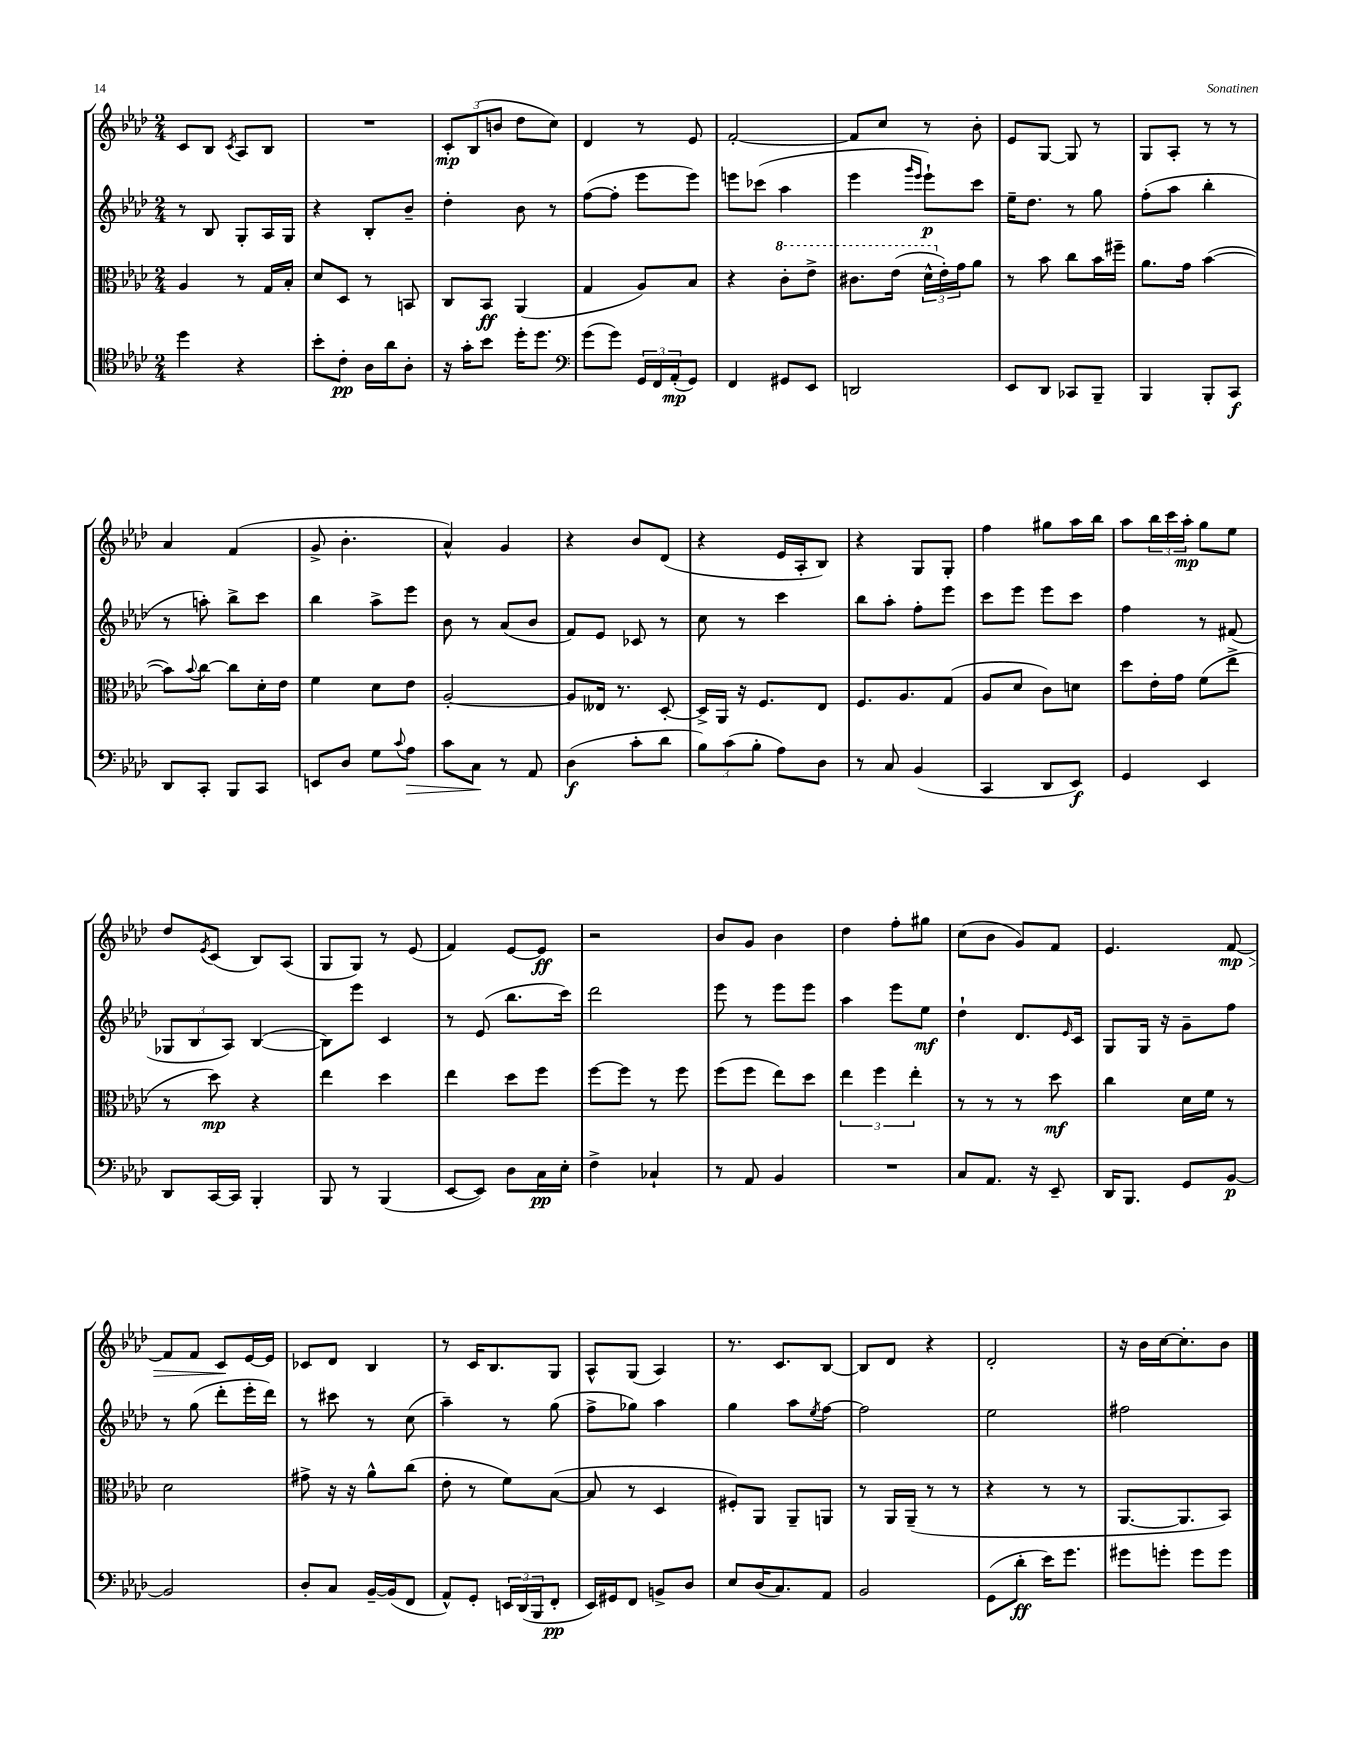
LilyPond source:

<<
\new StaffGroup <<
\new Staff = "s0" {
    \clef treble \key aes \major \numericTimeSignature \time 2/4
    c'8 bes8 \acciaccatura { c'8 } aes8 bes8 |
    R2 |
    \tuplet 3/2 { c'8-.\mp bes8( b'8 } des''8 c''8) |
    des'4 r8 ees'8 |
    f'2~-. |
    f'8 c''8 r8 bes'8-. |
    ees'8 g8~ g8 r8 |
    g8 aes8-. r8 r8 |
    aes'4 f'4( |
    g'8-> bes'4.-. |
    aes'4-^) g'4 |
    r4 bes'8 des'8( |
    r4 ees'16 aes16-. bes8) |
    r4 g8 g8-. |
    f''4 gis''8 aes''16 bes''16 |
    aes''8 \tuplet 3/2 { bes''16 c'''16 aes''16-.\mp } g''8 ees''8 |
    des''8 \acciaccatura { ees'8 } c'8( bes8) aes8( |
    g8 g8) r8 ees'8( |
    f'4) ees'8~ ees'8\ff |
    r2 |
    bes'8 g'8 bes'4 |
    des''4 f''8-. gis''8 |
    c''8( bes'8 g'8) f'8 |
    ees'4. f'8~\mp\> |
    f'8 f'8 c'8\! ees'16~ ees'16 |
    ces'8 des'8 bes4 |
    r8 c'16 bes8. g8 |
    aes8-^ g8( aes4) |
    r8. c'8. bes8~ |
    bes8 des'8 r4 |
    des'2-. |
    r16 bes'16 c''16~ c''8.-. bes'8 \bar "|." |
}
\new Staff = "s1" {
    \clef treble \key aes \major \numericTimeSignature \time 2/4
    r8 bes8 g8-. aes16 g16 |
    r4 bes8-. bes'8-- |
    des''4-. bes'8 r8 |
    f''8~( f''8-. ees'''8 ees'''8) |
    e'''8 ces'''8( aes''4 |
    ees'''4 \grace { g'''16 ees'''16 } ees'''8-!\p) c'''8 |
    ees''16-- des''8. r8 g''8 |
    f''8-.( aes''8 bes''4-. |
    r8 a''8-.) bes''8-> c'''8 |
    bes''4 aes''8-> ees'''8 |
    bes'8 r8 aes'8( bes'8 |
    f'8) ees'8 ces'8 r8 |
    c''8 r8 c'''4 |
    bes''8 aes''8-. f''8-. ees'''8 |
    c'''8 ees'''8 ees'''8 c'''8 |
    f''4 r8 fis'8( |
    \tuplet 3/2 { ges8 bes8 aes8) } bes4~( |
    bes8) ees'''8 c'4 |
    r8 ees'8( bes''8. c'''16) |
    des'''2 |
    ees'''8 r8 ees'''8 ees'''8 |
    aes''4 ees'''8 ees''8\mf |
    des''4-! des'8. \grace { ees'16 } c'16 |
    g8 g16 r16 g'8-- f''8 |
    r8 g''8( des'''8-. ees'''16-. des'''16) |
    r8 cis'''8 r8 c''8( |
    aes''4--) r8 g''8( |
    f''8-> ges''8) aes''4 |
    g''4 aes''8 \acciaccatura { ees''8 } f''8~ |
    f''2 |
    ees''2 |
    fis''2 \bar "|." |
}
\new Staff = "s2" {
    \clef alto \key aes \major \numericTimeSignature \time 2/4
    aes4 r8 g16 bes16-. |
    des'8 des8 r8 b,8 |
    c8 bes,8\ff aes,4( |
    g4 aes8) bes8 |
    r4 \ottava #1 c''8-. ees''8-> |
    cis''8. ees''16( \tuplet 3/2 { des''16-^ \ottava #0 ees'16-.) g'16 } aes'8 |
    r8 bes'8 c''8 bes'16 fis''16-- |
    aes'8. g'16 bes'4~( |
    bes'8) \appoggiatura { bes'8 } c''8~ c''8 des'16-. ees'16 |
    f'4 des'8 ees'8 |
    aes2~-. |
    aes8 eeses16 r8. des8~-. |
    des16-> aes,16 r16 f8. ees8 |
    f8. aes8. g8( |
    aes8 des'8 c'8) d'8 |
    des''8 ees'16-. g'16 f'8( ees''8-> |
    r8 des''8\mp) r4 |
    ees''4 des''4 |
    ees''4 des''8 f''8 |
    f''8~ f''8 r8 f''8 |
    f''8( f''8 ees''8) des''8 |
    \tuplet 3/2 { ees''4 f''4 ees''4-. } |
    r8 r8 r8 des''8\mf |
    c''4 des'16 f'16 r8 |
    des'2 |
    gis'8-> r16 r16 aes'8-^ c''8( |
    ees'8-. r8 f'8) bes8~( |
    bes8 r8 des4 |
    fis8-.) aes,8 aes,8-- a,8 |
    r8 aes,16 aes,16--( r8 r8 |
    r4 r8 r8 |
    aes,8.~ aes,8. bes,8) \bar "|." |
}
\new Staff = "s3" {
    \clef tenor \key aes \major \numericTimeSignature \time 2/4
    des''4 r4 |
    bes'8-. c'8-.\pp aes16 aes'16 aes8-. |
    r16 g'16-. bes'8 des''16-. des''8. |
    \clef bass g'8( g'8) \tuplet 3/2 { g,16 f,16 aes,16-.\mp( } g,8) |
    f,4 gis,8 ees,8 |
    d,2 |
    ees,8 des,8 ces,8 bes,,8-- |
    bes,,4 bes,,8-. c,8\f |
    des,8 c,8-. bes,,8 c,8 |
    e,8 des8 g8 \appoggiatura { c'8 } aes8\> |
    c'8 c8\! r8 aes,8 |
    des4\f( c'8-. des'8 |
    \tuplet 3/2 { bes8) c'8( bes8-. } aes8) des8 |
    r8 c8 bes,4( |
    c,4 des,8 ees,8\f) |
    g,4 ees,4 |
    des,8 c,16~ c,16 bes,,4-. |
    bes,,8 r8 bes,,4( |
    ees,8~ ees,8) des8 c16\pp ees16-. |
    f4-> ces4-! |
    r8 aes,8 bes,4 |
    R2 |
    c8 aes,8. r16 ees,8-- |
    des,16 bes,,8. g,8 bes,8~\p |
    bes,2 |
    des8-. c8 bes,16~-- bes,16( f,8 |
    aes,8-^) g,8-. \tuplet 3/2 { e,16 des,16( bes,,16 } f,8-.\pp |
    ees,16) gis,16 f,8 b,8-> des8 |
    ees8 des16( c8.) aes,8 |
    bes,2 |
    g,8( des'8-.\ff ees'16) g'8. |
    gis'8 g'8-. g'8 g'8 \bar "|." |
}
>>
>>
\layout { \context { \Score \remove "Bar_number_engraver" } }
